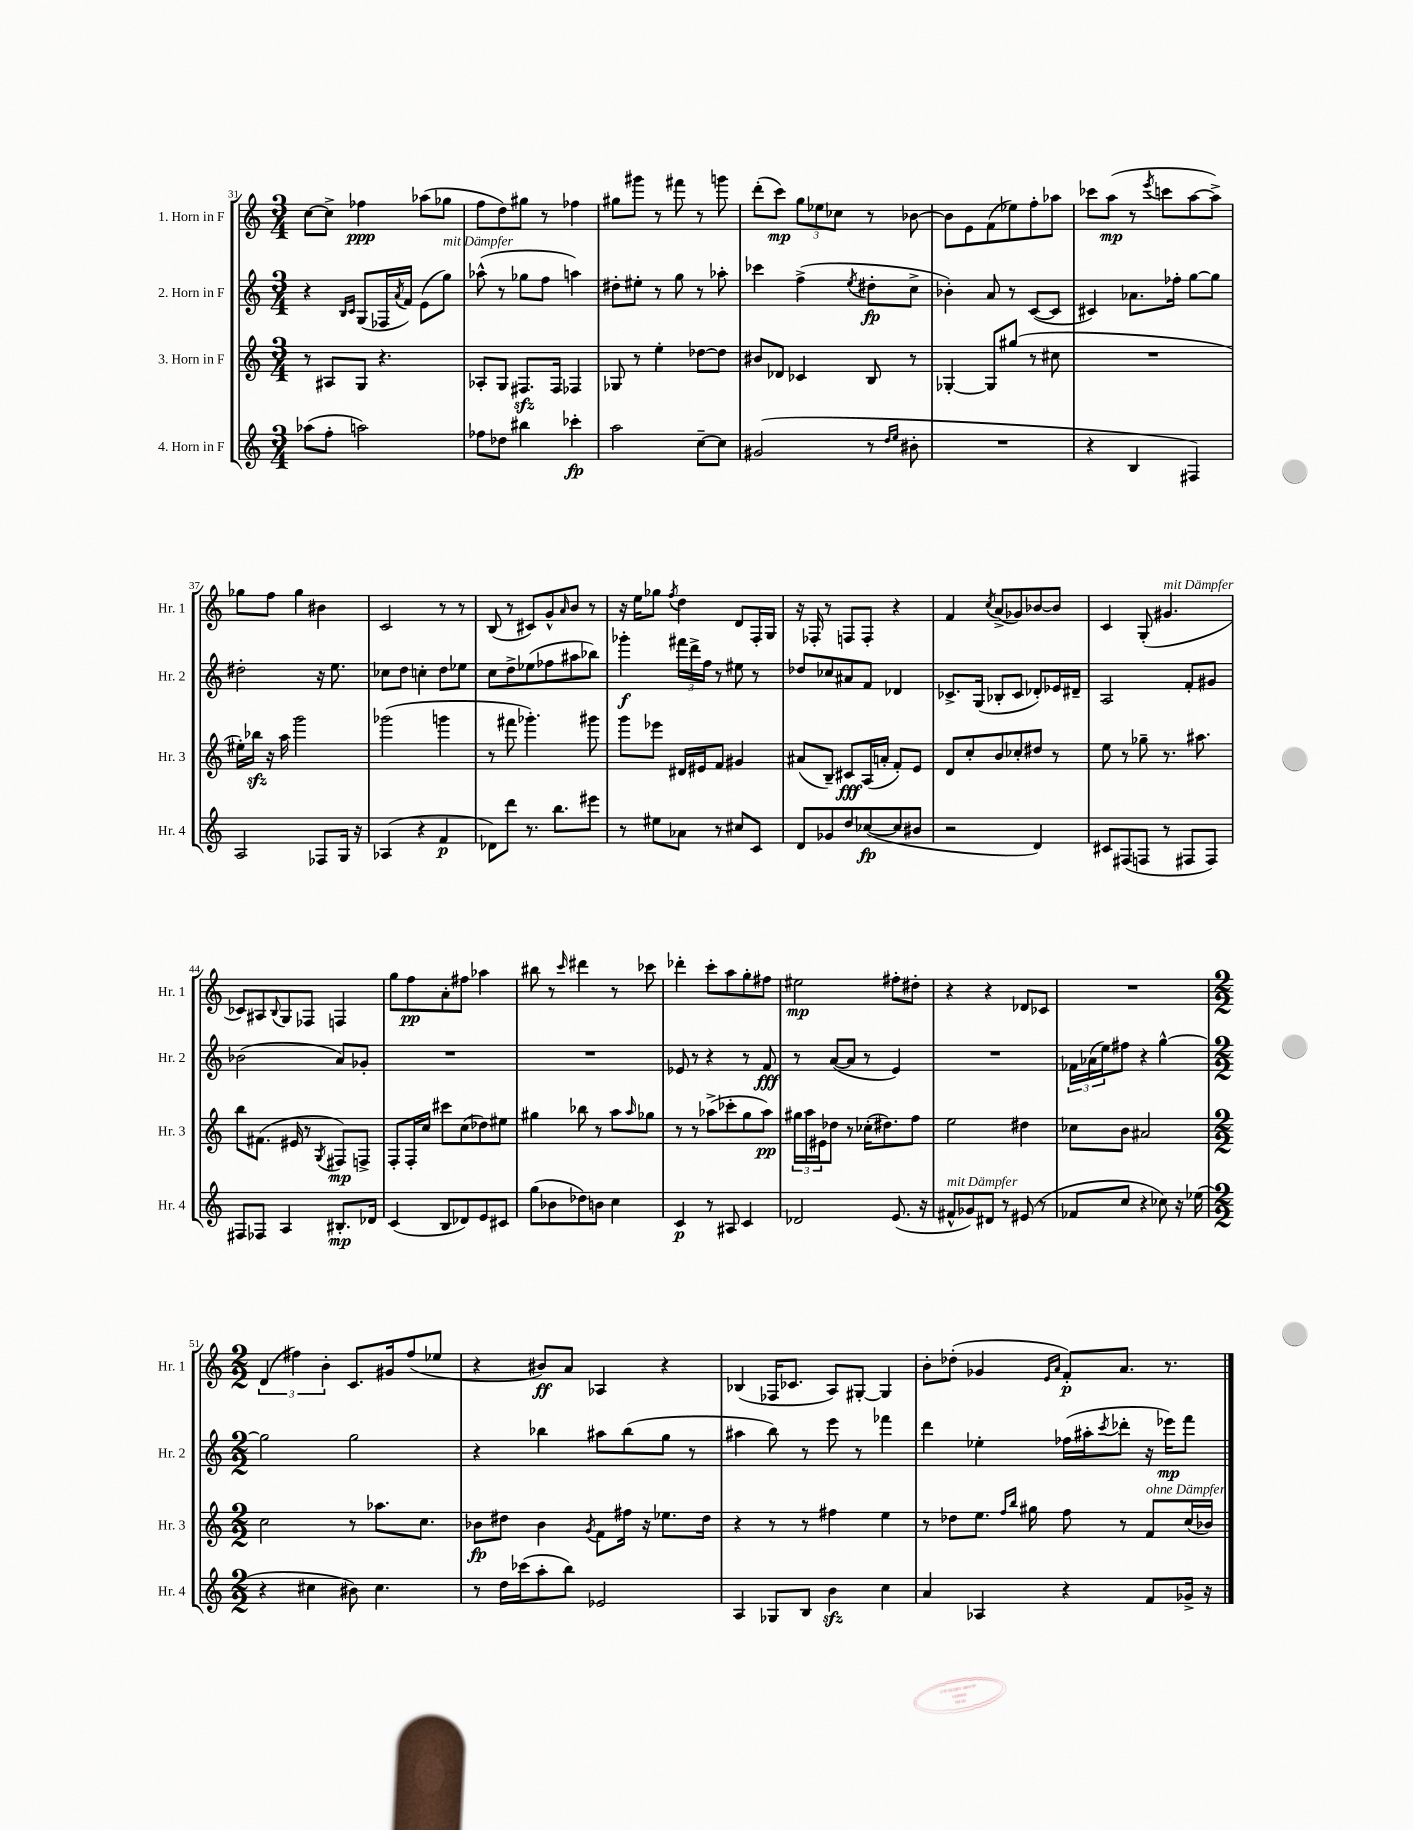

**kern	**kern	**kern	**kern
*staff4	*staff3	*staff2	*staff1
*clefG2	*clefG2	*clefG2	*clefG2
*k[]	*k[]	*k[]	*k[]
*M3/4	*M3/4	*M3/4	*M3/4
(8aa-\L	8r	4r	[8cc\L
8ff'\J	8A#/L	.	8cc^\]J
.	.	16qqB/LL	.
.	.	16qqc/JJ	.
2aa\)	8G/J	(8G/L	4ff-\
.	4.r	16F-/L	.
.	.	8qa/	.
.	.	16f/JJ)	.
.	.	(8e\L	(8aa-\L
.	.	8gg\J)	8gg-\J
=	=	=	=
8ff-\L	8A-'/L	(8aa-^^\	8ff\L
8dd-\J	8G/J	8r	8dd\)
4bb#\	8.F#/L	8gg-\L	8gg#\J
.	.	8ff\J	8r
.	16F#/Jk	.	.
4ccc-'\	4F-/	4aa\)	4ff-\
=	=	=	=
2aa\	8G-/	8dd#'\L	8gg#\L
.	8r	8ee#'\J	8ggg#\J
.	4ee'\	8r	8r
.	.	8gg\	8fff#\
[8cc~\L	[8dd-\L	8r	8r
8cc\]J	8dd-\]J	8aa-'\	8ggg\
=	=	=	=
(2g#/	8b#/L	4ccc-\	(8ddd'\L
.	8d-/J	.	8ccc\J)
.	4c-/	(4ff^\	12gg\L
.	.	.	12ee-\
.	.	.	12cc-\J
.	.	8qee/	.
8r	8B/	8dd#'\L	8r
16qqdd/LL	.	.	.
16qqee/JJ	.	.	.
8b#'\	8r	8cc^\J	[8b-\
=	=	=	=
2.r	[4G-'/	4b-'\)	8b-\]L
.	.	.	8e\
.	8G-/]L	8a/	(8f\
.	(8gg#/J	8r	8ee-\)
.	8r	([8c/L	8ff'\
.	8cc#\	8c/]J	8aa-\J
=	=	=	=
4r	2.r	4c#/)	8ccc-\L
.	.	.	(8aa\J
4B/	.	8.a-\L	8r
.	.	.	8qeee/
.	.	.	8ccc\L
.	.	16ff-'\Jk	.
4F#/)	.	[8gg\L	[8aa\
.	.	8gg\]J	8aa^\]J)
=	=	=	=
2A/	16ee#'\LL)	2dd#'\	8gg-\L
.	16bb-\JJ	.	.
.	16r	.	8ff\J
.	16aa\	.	.
.	2ggg\	.	4gg-\
8F-/L	.	16r	4b#\
.	.	8.ee\	.
16G/Jk	.	.	.
16r	.	.	.
=	=	=	=
(4A-/	(2ggg-\	8cc-\L	2c/
.	.	8dd\J	.
4r	.	4cc'\	.
4f/	4ggg\	8dd\L	8r
.	.	8ee-\J	8r
=	=	=	=
8d-\L)	8r	8cc\L	(8B/
8ddd\J	8fff#\	8dd^\	8r
8.r	4.ggg-'\)	(8ee-\	8c#/L)
.	.	8ff-\	8g^^/
8.bb\L	.	.	.
.	.	.	16qqa/
.	.	8aa#\	8b/J
8eee#\J	8ggg#\	8bb-\J)	8r
=	=	=	=
8r	8ggg\L	4ggg-'\	16r
.	.	.	16ee\LK
8ee#\L	8eee-\J	.	8gg-\J
.	.	.	8qff/
8a-\J	16d#/LL	24fff#\LL	4dd\
.	.	24ddd^\	.
.	16e#/J	.	.
.	.	24ff\JJ	.
8r	8f/J	8r	.
8cc#/L	4g#/	8ee#\	8d/L
8c/J	.	8r	16F'/L
.	.	.	16G/JJ
=	=	=	=
8d/L	(8a#/L	8dd-/L	16r
.	.	.	16F-'/
8g-/	8B~/J)	8cc-/	8r
8dd/	8c#/L	8a#/	8F/L
([8cc-/	(16A/L	8f/J	8F'/J
.	16a'/JJ	.	.
8cc-/]	8f'/L)	4d-/	4r
8b#/J	8e/J	.	.
=	=	=	=
2r	8d/L	8.c-^/L	4f/
.	8cc'/	.	.
.	.	(16G/Jk	.
.	.	.	8qcc/
.	8b/	8B-'/L	(8a^/L
.	8cc-'/	8c-/J	8g-/)
4d/)	8dd#/J	8d-'/L)	[8b-/
.	8r	16e-/L	8b-/]J
.	.	16d#~/JJ	.
=	=	=	=
8c#/L	8ee\	2A/	4c/
(8F#/	8r	.	.
8F/J	8gg-~\	.	(8G'/
8r	8.r	.	4.g#/
8F#/L	.	8f'/L	.
.	8.aa#\	.	.
8F#/J)	.	8g#/J	.
=	=	=	=
8F#/L	8bb\L	(2b-\	8c-/L)
8F-/J	(8.f#\J	.	8A#/
.	.	.	8qqB/
4A/	.	.	8G/
.	16e#/	.	.
.	8r	.	8F-/J
.	8qG/	.	.
8.B#'/L	8F#/L)	8a/L)	4F/
.	8F^/J	8g-'/J	.
16d-/Jk	.	.	.
=	=	=	=
(4c/	8F'/L	2.r	8gg\L
.	16F'/L	.	8ff\
.	16cc/JJ	.	.
8B/L	8ccc#\L	.	8a'\
8d-/)	(8cc\	.	8ff#\J
8e/	8dd-\)	.	4aa-\
8c#/J	8ee#\J	.	.
=	=	=	=
(8gg\L	4gg#\	2.r	8bb#\
8b-\	.	.	8r
.	.	.	16qqccc/
8dd-\)	8bb-\	.	4ddd#\
8b\J	8r	.	.
4cc\	8aa\L	.	8r
.	16qqaa/	.	.
.	8gg-\J	.	8ccc-\
=	=	=	=
4c/	8r	8e-/	4ddd-'\
.	8r	8r	.
8r	(8aa-^\L	4r	8ccc'\L
8A#/	8ccc-'\	.	8aa\
4c/	8gg\	8r	8gg'\
.	8aa-\J)	8f/	8ff#\J
=	=	=	=
2d-/	24gg#\LL	8r	2ee#\
.	24aa\	.	.
.	24e#\J	.	.
.	8dd-\J	([8a/L	.
.	8r	8a/]J	.
.	(16cc-'\LK	8r	.
.	8.dd#\)	.	.
(8.e/	.	4e/)	8ff#'\L
.	8ff\J	.	8dd#'\J
16r	.	.	.
=	=	=	=
8f#^^/L	2ee\	2.r	4r
8g-/)	.	.	.
8d#/J	.	.	4r
8r	.	.	.
(8e#/	4dd#\	.	8d-/L
8r	.	.	8c-/J
=	=	=	=
8f-/L	8cc-\L	24f-\LL	2.r
.	.	(24a-\	.
.	.	24ee\J)	.
8cc/J	8b\J	8ff#\J	.
4r	2a#/	4r	.
8cc-\)	.	[4gg^^\	.
16r	.	.	.
(16ee-\	.	.	.
=	=	=	=
*M2/2	*M2/2	*M2/2	*M2/2
4r	2cc\	2gg\]	(6d/
.	.	.	6ff#\)
4cc#\	.	.	.
.	.	.	6b'\
8b#\)	8r	2gg\	8.c/L
4.cc#\	8.aa-\L	.	.
.	.	.	16g#/k
.	.	.	(8ff#/
.	8.cc\J	.	.
.	.	.	8ee-/J
=	=	=	=
8r	8b-\L	4r	4r
16dd\LL	8dd#\J	.	.
(16ccc-\J	.	.	.
8aa'\	4b-\	4bb-\	8b#/L)
8bb\J)	.	.	8a/J
.	8qg/	.	.
2e-/	8f\L	8aa#\L	4A-/
.	16ff#\Jk	(8bb-\	.
.	16r	.	.
.	8.ee-\L	8gg\J	4r
.	.	8r	.
.	16dd#\Jk	.	.
=	=	=	=
4A/	4r	4aa#\	(4B-/
8G-/L	8r	8bb\)	16F-/LK
.	.	.	8.c-/J
8B/J	8r	8r	.
4b\	4ff#\	8eee\	8A/L)
.	.	8r	[8G#'/J
4cc\	4ee\	4fff-\	4G#/]
=	=	=	=
4a/	8r	4ddd\	8b'\L
.	8dd-\L	.	(8dd-'\J
4A-/	8.ee\J	4ee-'\	4g-/
.	16qqff/LL	.	.
.	16qqbb/JJ	.	.
.	16gg#\	.	.
.	.	.	16qqe/LL
.	.	.	16qqa/JJ
4r	8ff\	(16ff-\LL	8f'/L)
.	.	16aa#'\J	.
.	.	8qccc/	.
.	8r	8ddd-'\J	8.a/J
8f/L	8f/L	16r	.
.	.	16eee-\LK)	8.r
16g-^/Jk	(16cc/L	8fff\J	.
16r	16b-/JJ)	.	.
==	==	==	==
*-	*-	*-	*-
